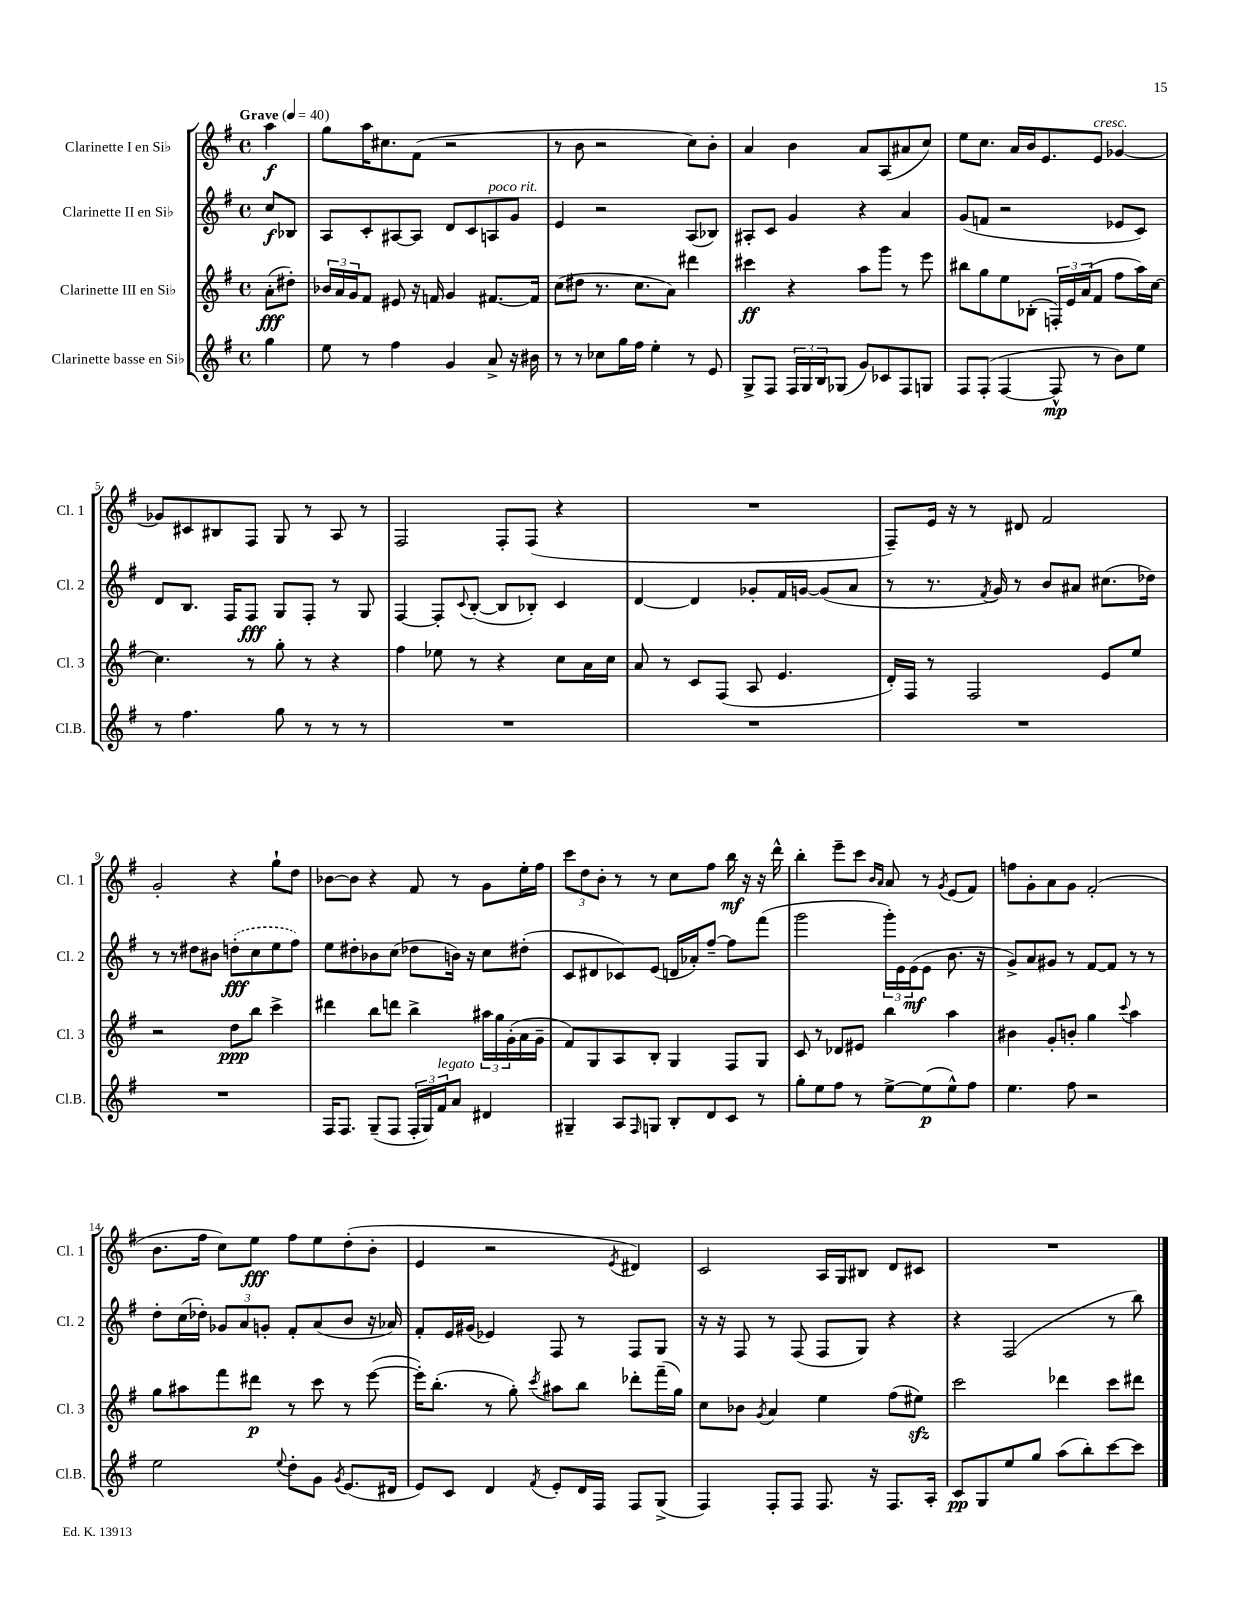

**kern	**kern	**kern	**kern
*staff4	*staff3	*staff2	*staff1
*clefG2	*clefG2	*clefG2	*clefG2
*k[f#]	*k[f#]	*k[f#]	*k[f#]
*M4/4	*M4/4	*M4/4	*M4/4
*met(c)	*met(c)	*met(c)	*met(c)
*MM40	*MM40	*MM40	*MM40
4gg	(8a'	8cc	4aa
.	8dd#')	8B-	.
=	=	=	=
8ee	24b-	8A	8gg
.	24a	.	.
.	24g	.	.
8r	8f#	8c'	16aa
.	.	.	8.cc#
4ff#	8e#	[8A#	.
.	16r	8A#]	(8f#
.	16f	.	.
4g	4g	8d	2r
.	.	8c	.
8a^	[8.f#	8A	.
16r	.	8g	.
16b#	16f#]	.	.
=	=	=	=
8r	(8cc	4e	8r
8r	8dd#	.	8b
8cc-	8.r	2r	2r
16gg	.	.	.
16ff#	8.cc	.	.
4ee'	.	.	.
.	8a)	.	.
8r	4ddd#	(8A	8cc)
8e	.	8B-)	8b'
=	=	=	=
8G^	4ccc#	8A#'	4a
8F#	.	8c	.
24F#	4r	4g	4b
24G	.	.	.
24B	.	.	.
(8G-	.	.	.
8g)	8aa	4r	8a
8c-	8ggg	.	(8A
8F#	8r	4a	8a#
8G	8eee	.	8cc)
=	=	=	=
8F#	8bb#	(8g	8ee
(8F#'	8gg	8f	8.cc
[4F#	8ee	2r	.
.	.	.	16a
.	(8B-'	.	16b
.	.	.	8.e
8F#^^]	24F')	.	.
.	24e	.	.
.	(24a	.	.
8r	8f#	.	8e
8b)	8ff#	8e-	[4g-
8ee	16aa)	8c)	.
.	[16cc	.	.
=	=	=	=
8r	4.cc]	8d	8g-]
4.ff#	.	8.B	8c#
.	.	.	8B#
.	.	16F#	.
.	8r	8F#	8F#
8gg	8gg'	8G	8G
8r	8r	8F#'	8r
8r	4r	8r	8A
8r	.	8G	8r
=	=	=	=
1r	4ff#	[4F#	2F#
.	8ee-	8F#']	.
.	.	8qqc	.
.	8r	([8B'	.
.	4r	8B]	8F#'
.	.	8B-')	(8F#
.	8cc	4c	4r
.	16a	.	.
.	16cc	.	.
=	=	=	=
1r	8a	[4d	1r
.	8r	.	.
.	8c	4d]	.
.	(8F#	.	.
.	8A	8g-'	.
.	4.e	16f#	.
.	.	[16g	.
.	.	(8g]	.
.	.	8a	.
=	=	=	=
1r	16d')	8r	8F#~)
.	16F#	.	.
.	8r	8.r	16e
.	.	.	16r
.	2F#	.	8r
.	.	8qf#	.
.	.	16g)	.
.	.	8r	8d#
.	.	8b	2f#
.	.	8a#	.
.	8e	(8.cc#	.
.	8ee	.	.
.	.	16dd-)	.
=	=	=	=
1r	2r	8r	2g'
.	.	8r	.
.	.	8dd#	.
.	.	8b#	.
.	8dd	(8dd'	4r
.	8bb	8cc	.
.	4ccc^	8ee	8gg`
.	.	8ff#)	8dd
=	=	=	=
16F#	4ddd#	8ee	[8b-
8.F#	.	.	.
.	.	8dd#'	8b-]
(8G~	8bb	8b-	4r
8F#	8ddd	(8cc	.
24F#'	4bb^	8dd-	8f#
24G)	.	.	.
24f#	.	.	.
8a	.	16b)	8r
.	.	16r	.
4d#	24aa#	8cc	8g
.	24gg	.	.
.	(24g'	.	.
.	16a	(8dd#'	16ee'
.	16g~	.	16ff#
=	=	=	=
4G#~	8f#)	8c	12ccc
.	.	.	12dd
.	8G	8d#	.
.	.	.	12b'
8A	8A	8c-)	8r
16qqF#	.	.	.
8G	8B'	(8e	8r
8B'	4G	16d	8cc
.	.	16a-')	.
8d	.	[8ff#~	8ff#
8c	8F#	8ff#]	16bb
.	.	.	16r
8r	8G	(8fff#	16r
.	.	.	16ddd^^
=	=	=	=
8gg'	8c	2ggg	4bb'
8ee	8r	.	.
8ff#	8d-	.	8eee~
8r	8e#	.	8ccc
.	.	.	16qqb
.	.	.	16qqa
[8ee^	4bb	24ggg')	8a
.	.	24e	.
.	.	(24e	.
(8ee]	.	8e	8r
.	.	.	8qg
8ee^^)	4aa	8.b	(8e
8ff#	.	.	8f#)
.	.	16r	.
=	=	=	=
4.ee	4b#	8g^)	8ff
.	.	8a	8g'
.	8g'	8g#	8a
8ff#	8b'	8r	8g
2r	4gg	[8f#	(2f#'
.	.	8f#]	.
.	8qqccc	.	.
.	4aa	8r	.
.	.	8r	.
=	=	=	=
2ee	8gg	8dd'	8.b
.	8aa#	(16cc	.
.	.	16dd-')	16ff#
.	8fff#	12g-	8cc)
.	.	12a	.
.	8ddd#	.	8ee
.	.	12g'	.
8qqee	.	.	.
8dd'	8r	8f#'	8ff#
8g	8ccc	(8a	8ee
8qg	.	.	.
(8.e	8r	8b	(8dd'
.	([8eee	16r	8b'
16d#	.	16a-)	.
=	=	=	=
8e)	16eee'])	8f#'	4e
.	(8.bb'	.	.
8c	.	16e	.
.	.	(16g#	.
4d	8r	4e-)	2r
.	8gg')	.	.
8qf#	8qccc	.	.
8e'	8aa#	8F#	.
16d	8bb	8r	.
16F#	.	.	.
.	.	.	8qe
8F#	8ddd-'	8F#	4d#)
(8G^	(16fff#~	8G	.
.	16gg)	.	.
=	=	=	=
4F#)	8cc	16r	2c
.	.	16r	.
.	8b-	8F#	.
.	8qg	.	.
8F#'	4a	8r	.
8F#	.	(8F#	.
8.F#	4ee	8F#	16A
.	.	.	16G
.	.	8G)	8B#
16r	.	.	.
8.F#	(8ff#	4r	8d
.	8ee#)	.	8c#
16A'	.	.	.
=	=	=	=
8c	2ccc	4r	1r
8G	.	.	.
8ee	.	(2F#	.
8gg	.	.	.
(8aa	4ddd-	.	.
8bb')	.	.	.
[8ccc	8ccc	8r	.
8ccc]	8ddd#	8bb)	.
==	==	==	==
*-	*-	*-	*-
